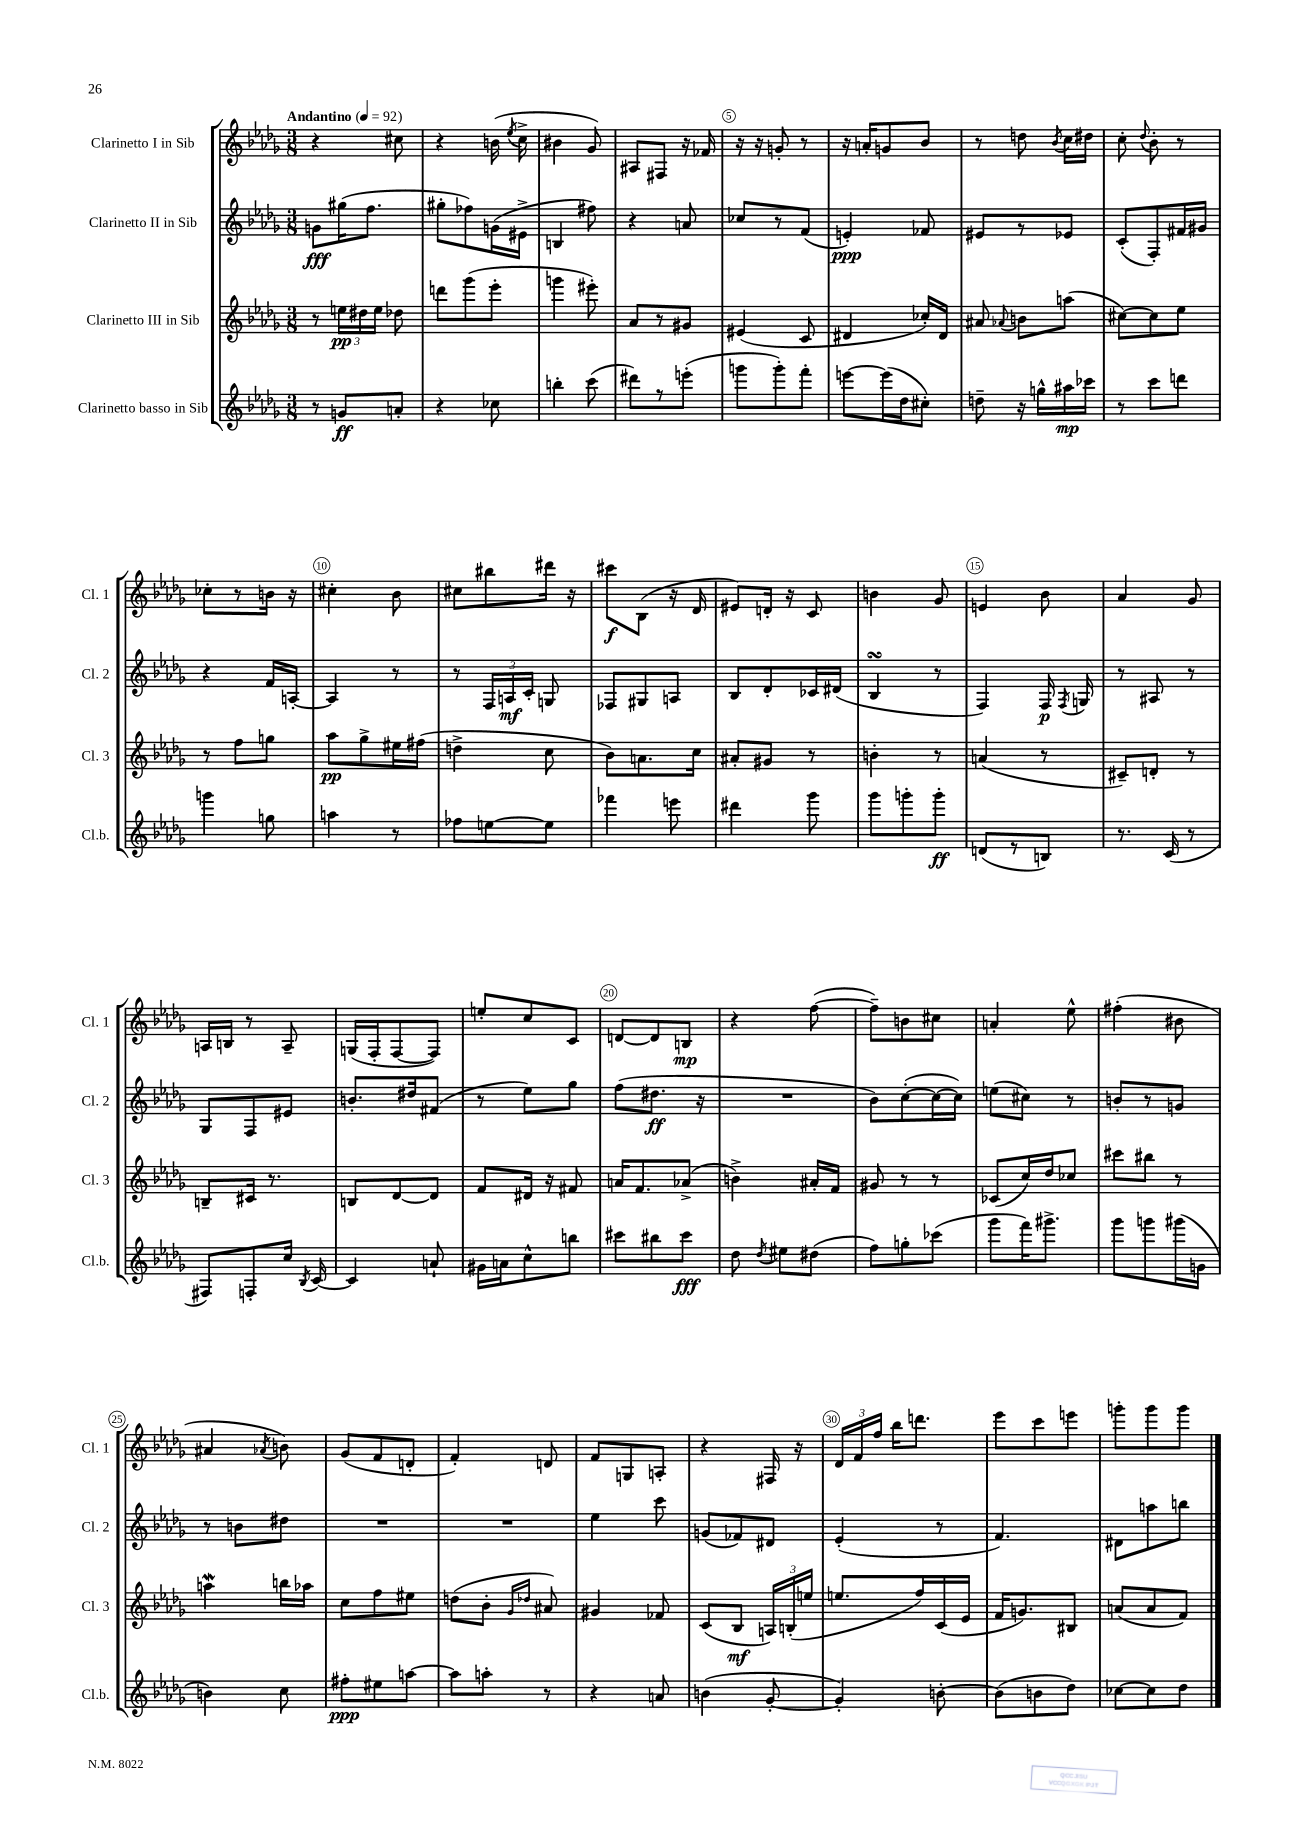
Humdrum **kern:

**kern	**dynam	**kern	**dynam	**kern	**dynam	**kern	**dynam
*part4	*part4	*part3	*part3	*part2	*part2	*part1	*part1
*staff4	*staff4	*staff3	*staff3	*staff2	*staff2	*staff1	*staff1
*I"Clarinetto basso in Sib	*	*I"Clarinetto III in Sib	*	*I"Clarinetto II in Sib	*	*I"Clarinetto I in Sib	*
*I'Cl.b.	*	*I'Cl. 3	*	*I'Cl. 2	*	*I'Cl. 1	*
*clefG2	*	*clefG2	*	*clefG2	*	*clefG2	*
*k[b-e-a-d-g-]	*	*k[b-e-a-d-g-]	*	*k[b-e-a-d-g-]	*	*k[b-e-a-d-g-]	*
*M3/8	*	*M3/8	*	*M3/8	*	*M3/8	*
*MM92	*	*MM92	*	*MM92	*	*MM92	*
=1	=1	=1	=1	=1	=1	=1	=1
!	!	!	!	!	!	!LO:TX:a:B:t=Andantino	!
8r	.	8r	.	8gn\L	fff	4r	.
8gn/L	ff	24een\LL	pp	(16gg#X\K	.	.	.
.	.	24dd#X\	.	.	.	.	.
.	.	.	.	8.ff\J	.	.	.
.	.	24ee\JJ	.	.	.	.	.
8an'/J	.	8dd-X\	.	.	.	8cc#X\	.
=2	=2	=2	=2	=2	=2	=2	=2
4r	.	8dddn\L	.	8gg#X'\L	.	4r	.
.	.	(8ggg-\	.	8ff-X\)	.	.	.
8cc-X\	.	8eee-'\J	.	(16gn\L	.	(16bn\	.
.	.	.	.	.	.	8qee-/	.
.	.	.	.	16e#X^\JJ	.	16cc^\	.
=3	=3	=3	=3	=3	=3	=3	=3
4bbn'\	.	4gggn\	.	4Bn/	.	4b#X\	.
(8ccc\	.	8eee#X'\)	.	8ff#X\)	.	8g-/)	.
=4	=4	=4	=4	=4	=4	=4	=4
8ddd#X\L)	.	8a-/L	.	4r	.	8A#X/L	.
8r	.	8r	.	.	.	8F#X/J	.
(8eeen'\J	.	8g#X/J	.	8an/	.	16r	.
.	.	.	.	.	.	16f-X/	.
=5	=5	=5	=5	=5	=5	=5	=5
8gggn\L	.	(4e#X/	.	8cc-X/L	.	16r	.
.	.	.	.	.	.	16r	.
8ggg'\)	.	.	.	8r	.	8gn'/	.
8fff'\J	.	8c/	.	(8f/J	.	8r	.
=6	=6	=6	=6	=6	=6	=6	=6
[8eeen\L	.	4d#X/	.	4en'/)	ppp	16r	.
.	.	.	.	.	.	16an'/KL	.
(16eee\L]	.	.	.	.	.	8gn/	.
16dd-\J	.	.	.	.	.	.	.
8cc#X'\J)	.	16cc-X'/LL)	.	8f-X/	.	8b-/J	.
.	.	16d#/JJ	.	.	.	.	.
=7	=7	=7	=7	=7	=7	=7	=7
8ddn~\	.	8a#X/	.	8e#X/L	.	8r	.
.	.	8qqa-X/	.	.	.	.	.
16r	.	8bn\L	.	8r	.	8ddn\	.
16ggn^^\LL	.	.	.	.	.	.	.
.	.	.	.	.	.	8qb-/	.
16aa#X\	mp	(8aan\J	.	8e-X/J	.	16cc\LL	.
16ccc-X\JJ	.	.	.	.	.	16dd#X\JJ	.
=8	=8	=8	=8	=8	=8	=8	=8
8r	.	[8cc#X\L)	.	(8c'/L	.	8cc'\	.
.	.	.	.	.	.	8qqdd-/	.
8ccc\L	.	8cc#\]	.	8F'/)	.	8b-'\	.
8dddn\J	.	8ee-\J	.	16f#X/L	.	8r	.
.	.	.	.	16g#X/JJ	.	.	.
!!LO:LB:g=z
=9	=9	=9	=9	=9	=9	=9	=9
4gggn\	.	8r	.	4r	.	8cc-X'\L	.
.	.	8ff\L	.	.	.	8r	.
8ggn\	.	8ggn\J	.	16f/LL	.	16bn\Jk	.
.	.	.	.	[16An'/JJ	.	16r	.
=10	=10	=10	=10	=10	=10	=10	=10
4aan\	.	8aa-\L	pp	4A/]	.	4cc#X'\	.
.	.	8gg-^\	.	.	.	.	.
8r	.	16ee#X\L	.	8r	.	8b-\	.
.	.	(16ff#X\JJ	.	.	.	.	.
=11	=11	=11	=11	=11	=11	=11	=11
8ff-X\L	.	4ddn^\	.	8r	.	8cc#X\L	.
[8een\	.	.	.	24F/LL	.	8bb#X\	.
.	.	.	.	24An/	mf	.	.
.	.	.	.	24c'/JJ	.	.	.
8ee\J]	.	8cc\	.	8Gn/	.	16ddd#X\Jk	.
.	.	.	.	.	.	16r	.
=12	=12	=12	=12	=12	=12	=12	=12
4fff-X\	.	8b-\L)	.	8F-X/L	.	8ccc#X\L	f
.	.	8.an\	.	8G#X/	.	(8B-\J	.
8eeen\	.	.	.	8An/J	.	16r	.
.	.	16cc\Jk	.	.	.	16d-/	.
=13	=13	=13	=13	=13	=13	=13	=13
4ddd#X\	.	8a#X'/L	.	8B-/L	.	8e#X/L)	.
.	.	8g#X/J	.	8d-'/	.	16dn'/Jk	.
.	.	.	.	.	.	16r	.
8ggg-\	.	8r	.	16c-X/L	.	8c/	.
.	.	.	.	(16d#X/JJ	.	.	.
=14	=14	=14	=14	=14	=14	=14	=14
8ggg-\L	.	4bn'\	.	4B-sSSS/	.	4bn\	.
8gggn'\	.	.	.	.	.	.	.
8ggg'\J	ff	8r	.	8r	.	8g-/	.
=15	=15	=15	=15	=15	=15	=15	=15
(8dn/L	.	(4an/	.	4F/)	.	4en/	.
8r	.	.	.	.	.	.	.
8Bn/J)	.	8r	.	16F/	p	8b-\	.
.	.	.	.	8qF/	.	.	.
.	.	.	.	16Gn/	.	.	.
=16	=16	=16	=16	=16	=16	=16	=16
8.r	.	8c#X~/L)	.	8r	.	4a-/	.
.	.	8dn'/J	.	8A#X/	.	.	.
(16c/	.	.	.	.	.	.	.
8r	.	8r	.	8r	.	8g-/	.
!!LO:LB:g=z
=17	=17	=17	=17	=17	=17	=17	=17
8F#X/L)	.	8Bn~/L	.	8G-/L	.	16An/LL	.
.	.	.	.	.	.	16Bn/JJ	.
8Fn'/	.	16c#X/Jk	.	8F/	.	8r	.
.	.	8.r	.	.	.	.	.
16cc/Jk	.	.	.	8e#X/J	.	8A~/	.
8qB-/	.	.	.	.	.	.	.
[16c/	.	.	.	.	.	.	.
=18	=18	=18	=18	=18	=18	=18	=18
4c/]	.	8Bn/L	.	8.bn'/L	.	(16Gn/LL	.
.	.	.	.	.	.	16F'/J	.
.	.	[8d-/	.	.	.	[8F/	.
.	.	.	.	16dd#X/k	.	.	.
8an`/	.	8d-/J]	.	(8f#X/J	.	8F/J])	.
=19	=19	=19	=19	=19	=19	=19	=19
16g#X\LL	.	8f/L	.	8r	.	8een'/L	.
16an\J	.	.	.	.	.	.	.
8cc^^\	.	16d#X/Jk	.	8ee-\L)	.	8cc/	.
.	.	16r	.	.	.	.	.
8bbn\J	.	8f#X/	.	8gg-\J	.	8c/J	.
=20	=20	=20	=20	=20	=20	=20	=20
8ccc#X\L	.	16an/KL	.	(8ff\L	.	[8dn/L	.
.	.	8.f/	.	.	.	.	.
8bb#X\	.	.	.	8.dd#X\J	ff	8d/]	.
8ccc#\J	fff	(8a-X^/J	.	.	.	8Bn/J	mp
.	.	.	.	16r	.	.	.
=21	=21	=21	=21	=21	=21	=21	=21
8dd-\	.	4bn^\)	.	4.r	.	4r	.
8qdd-/	.	.	.	.	.	.	.
8ee#X\L	.	.	.	.	.	.	.
(8dd#X\J	.	16a#X'/LL	.	.	.	([8ff\	.
.	.	16f/JJ	.	.	.	.	.
=22	=22	=22	=22	=22	=22	=22	=22
8ff\L)	.	8g#X/	.	8b-\L)	.	8ff~\L])	.
8ggn'\	.	8r	.	([8cc'\	.	8bn\	.
(8ccc-X\J	.	8r	.	16cc\L_	.	8cc#X\J	.
.	.	.	.	16cc\JJ])	.	.	.
=23	=23	=23	=23	=23	=23	=23	=23
8ggg-\L	.	(8c-X/L	.	(8een\L	.	4an'/	.
16fff\K)	.	16cc/L)	.	8cc#X\J)	.	.	.
8.ggg#X^\J	.	16dd-/J	.	.	.	.	.
.	.	8cc-X/J	.	8r	.	8ee-^^\	.
=24	=24	=24	=24	=24	=24	=24	=24
8ggg-\L	.	8ccc#X\L	.	8bn'/L	.	(4ff#X'\	.
8gggn\	.	8bb#X\J	.	8r	.	.	.
(16ggg#X\L	.	8r	.	8gn/J	.	8b#X\	.
16gn\JJ	.	.	.	.	.	.	.
!!LO:LB:g=z
=25	=25	=25	=25	=25	=25	=25	=25
4bn\)	.	4aanW\	.	8r	.	4a#X/	.
.	.	.	.	8bn\L	.	.	.
.	.	.	.	.	.	8qa-X/	.
8cc\	.	16bbn\LL	.	8dd#X\J	.	8bn\)	.
.	.	16aa-X\JJ	.	.	.	.	.
=26	=26	=26	=26	=26	=26	=26	=26
8ff#X'\L	ppp	8cc\L	.	4.r	.	(8g-/L	.
8ee#X\	.	8ff\	.	.	.	8f/	.
[8aan\J	.	8ee#X\J	.	.	.	8dn'/J	.
=27	=27	=27	=27	=27	=27	=27	=27
8aa\L]	.	(8ddn\L	.	4.r	.	4f'/)	.
8aan'\J	.	8b-'\J	.	.	.	.	.
.	.	16qqg-/LL	.	.	.	.	.
.	.	16qqdd-X/JJ	.	.	.	.	.
8r	.	8a#X/)	.	.	.	8dn/	.
=28	=28	=28	=28	=28	=28	=28	=28
4r	.	4g#X/	.	4ee-\	.	8f/L	.
.	.	.	.	.	.	8Gn/	.
8an/	.	8f-X/	.	8ccc\	.	8An'/J	.
=29	=29	=29	=29	=29	=29	=29	=29
(4bn\	.	(8c/L	.	(8gn/L	.	4r	.
.	.	8B-/J	mf	8f-X/)	.	.	.
[8g-'/	.	24An/LL)	.	8d#X/J	.	16F#X/	.
.	.	(24Bn'/	.	.	.	.	.
.	.	.	.	.	.	16r	.
.	.	24een/JJ	.	.	.	.	.
=30	=30	=30	=30	=30	=30	=30	=30
4g-'/])	.	8.een/L	.	(4e-'/	.	24d-/LL	.
.	.	.	.	.	.	24f/	.
.	.	.	.	.	.	24ff/JJ	.
.	.	.	.	.	.	16bb-\KL	.
.	.	16ff/L)	.	.	.	8.dddn\J	.
[8bn'\	.	(16c/	.	8r	.	.	.
.	.	16e-/JJ	.	.	.	.	.
=31	=31	=31	=31	=31	=31	=31	=31
(8b\L]	.	16f/KL	.	4.f/)	.	8eee-\L	.
.	.	8.gn/)	.	.	.	.	.
8bn\	.	.	.	.	.	8ccc\	.
8dd-\J)	.	8B#X/J	.	.	.	8eeen\J	.
=32	=32	=32	=32	=32	=32	=32	=32
[8cc-X\L	.	(8an/L	.	8d#X\L	.	8gggn'\L	.
8cc-\]	.	8a/	.	8aan\	.	8ggg\	.
8dd-\J	.	8f/J)	.	8bbn\J	.	8ggg\J	.
==	==	==	==	==	==	==	==
*-	*-	*-	*-	*-	*-	*-	*-
